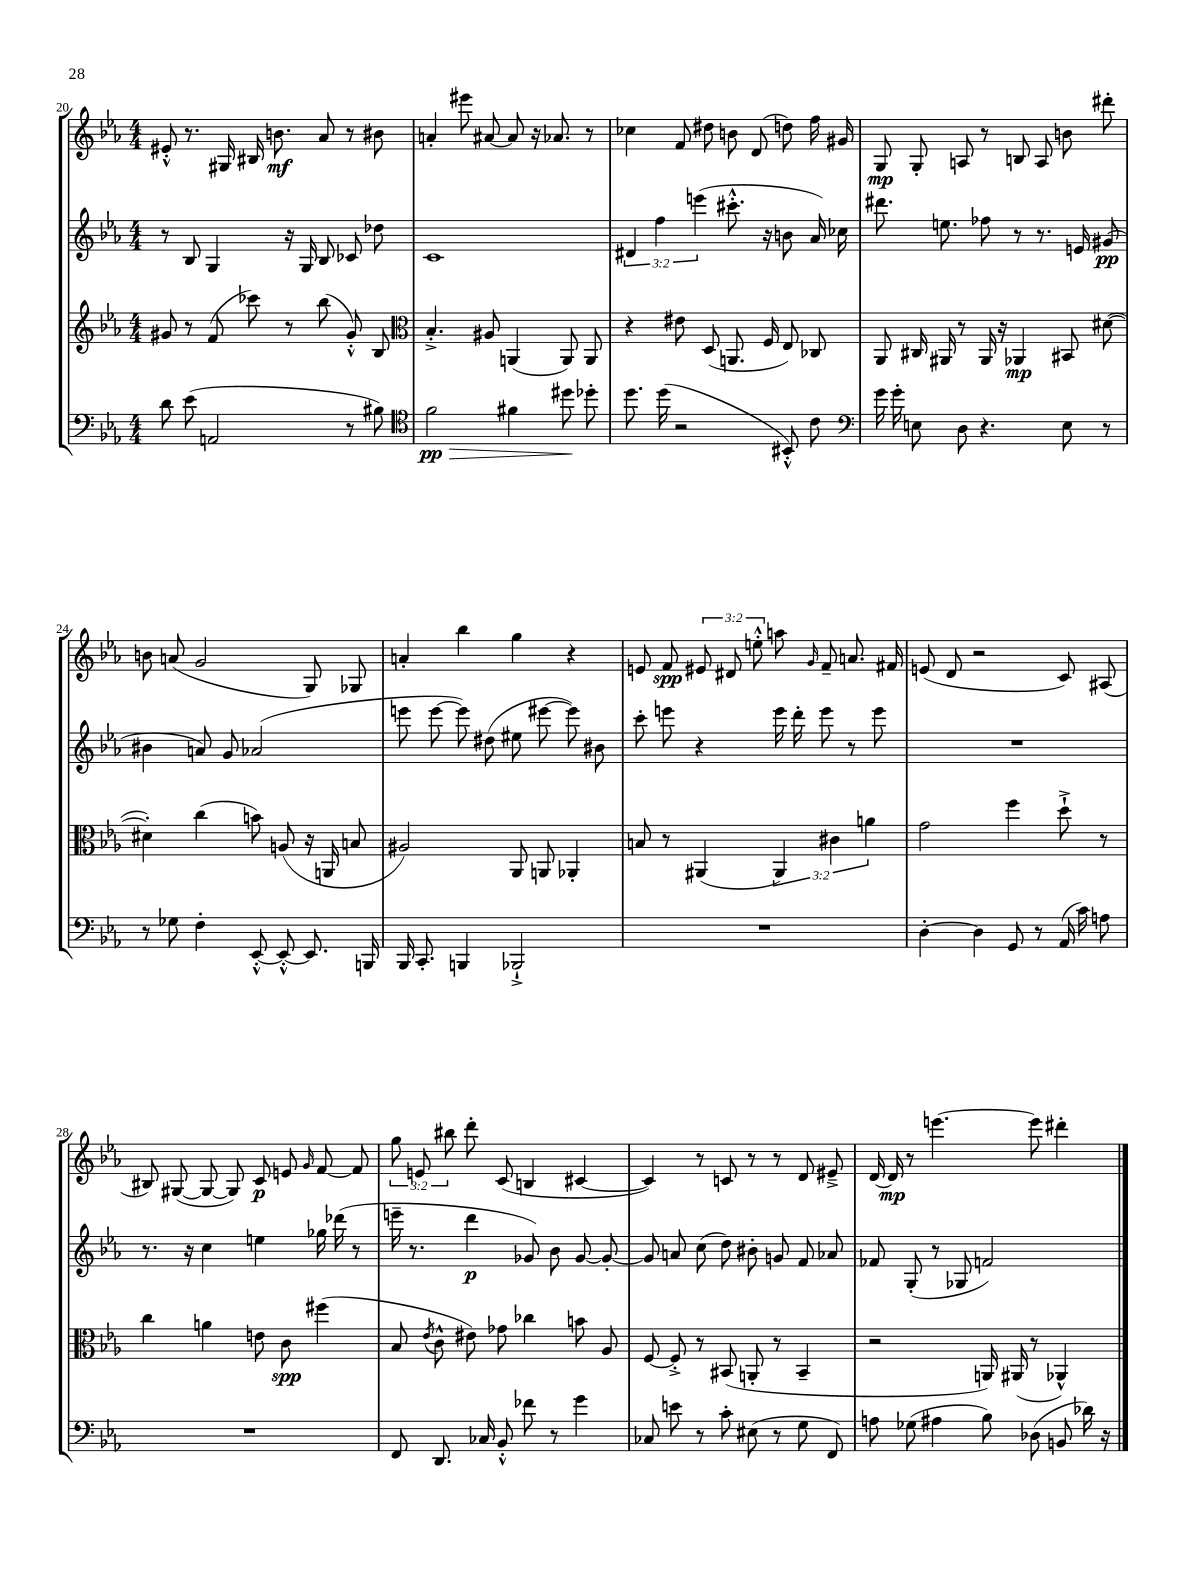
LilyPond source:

<<
\new StaffGroup <<
\new Staff = "s0" {
    \clef treble \key ees \major \numericTimeSignature \time 4/4 \override Staff.TupletNumber.text = #tuplet-number::calc-fraction-text
    \autoBeamOff eis'8-.-^ r8. gis16 bis16 b'8.\mf aes'8 r8 bis'8 |
    a'4-. eis'''8 ais'8~ ais'8 r16 aes'8. r8 |
    ces''4 f'8 dis''8 b'8 d'8( d''8) f''16 gis'16 |
    g8\mp g8-. a8 r8 b8 a8 b'8 dis'''8-. |
    b'8 a'8( g'2 g8) ges8 |
    a'4-. bes''4 g''4 r4 |
    e'8 f'8\spp \tuplet 3/2 { eis'8 dis'8 e''8-.-^ } a''8 \grace { g'16 } f'8-- a'8. fis'16 |
    e'8( d'8 r2 c'8) ais8( |
    bis8) gis8~( gis8~ gis8) c'8\p e'8 \grace { g'16 } f'8~ f'8 |
    \tuplet 3/2 { g''8 e'8 bis''8 } d'''8-. c'8( b4 cis'4~ |
    cis'4) r8 c'8 r8 r8 d'8 eis'8---> |
    d'16~ d'16\mp r8 e'''4.~ e'''8 dis'''4-. \bar "|." |
}
\new Staff = "s1" {
    \clef treble \key ees \major \numericTimeSignature \time 4/4 \override Staff.TupletNumber.text = #tuplet-number::calc-fraction-text
    \autoBeamOff r8 bes8 g4 r16 g16 bes8 ces'8 des''8 |
    c'1 |
    \tuplet 3/2 { dis'4 f''4 e'''4( } cis'''8.-.-^ r16 b'8 aes'16) ces''16 |
    dis'''8. e''8. fes''8 r8 r8. e'16 gis'8\pp( |
    bis'4 a'8) g'8 aes'2( |
    e'''8 e'''8~ e'''8) dis''8( eis''8 eis'''8~ eis'''8) bis'8 |
    c'''8-. e'''8 r4 e'''16 d'''16-. e'''8 r8 e'''8 |
    R1 |
    r8. r16 c''4 e''4 ges''16 des'''16( r8 |
    e'''16-- r8. d'''4\p ges'8) bes'8 ges'8~ ges'8~-. |
    ges'8 a'8 c''8( d''8) bis'8-. g'8 f'8 aes'8 |
    fes'8 g8-.( r8 ges8 f'2) \bar "|." |
}
\new Staff = "s2" {
    \clef treble \key ees \major \numericTimeSignature \time 4/4 \override Staff.TupletNumber.text = #tuplet-number::calc-fraction-text
    \autoBeamOff gis'8 r8 f'8( ces'''8) r8 bes''8( gis'8-.-^) bes8 |
    \clef alto bes4.-.-> ais8 a,4( a,8) a,8 |
    r4 eis'8 d8( a,8. f16 ees8) ces8 |
    aes,8 cis16 ais,16 r8 ais,16 r16 aes,4\mp bis,8 dis'8~( |
    dis'4-.) c''4( b'8) a8( r16 a,16 b8 |
    ais2) aes,8 a,8 aes,4-. |
    b8 r8 ais,4( \tuplet 3/2 { ais,4) cis'4 a'4 } |
    g'2 f''4 d''8-!-> r8 |
    c''4 a'4 e'8 c'8\spp fis''4( |
    bes8 \acciaccatura { ees'8 } c'8-^ eis'8) ges'8 ces''4 b'8 aes8 |
    f8~ f8-.-> r8 bis,8( a,8-. r8 bis,4-- |
    r2 a,16) ais,16( r8 aes,4-^) \bar "|." |
}
\new Staff = "s3" {
    \clef bass \key ees \major \numericTimeSignature \time 4/4
    \autoBeamOff d'8 ees'8( a,2 r8 bis8) |
    \clef tenor f'2\pp\> fis'4 dis''8\! des''8-. |
    d''8. d''16( r2 bis,8-.-^) c'8 |
    \clef bass g'16 g'16-. e8 d8 r4. e8 r8 |
    r8 ges8 f4-. ees,8~-.-^ ees,8~-.-^ ees,8. b,,16 |
    bes,,16 c,8.-. b,,4 bes,,2-!-> |
    R1 |
    d4~-. d4 g,8 r8 aes,16( c'16) a8 |
    R1 |
    f,8 d,8. ces16 bes,8-.-^ fes'8 r8 g'4 |
    ces8 e'8 r8 c'8-. eis8( r8 g8 f,8) |
    a8 ges8( ais4 bes8) des8( b,8 des'16) r16 \bar "|." |
}
>>
>>
\layout { \context { \Score currentBarNumber = #20 } }
